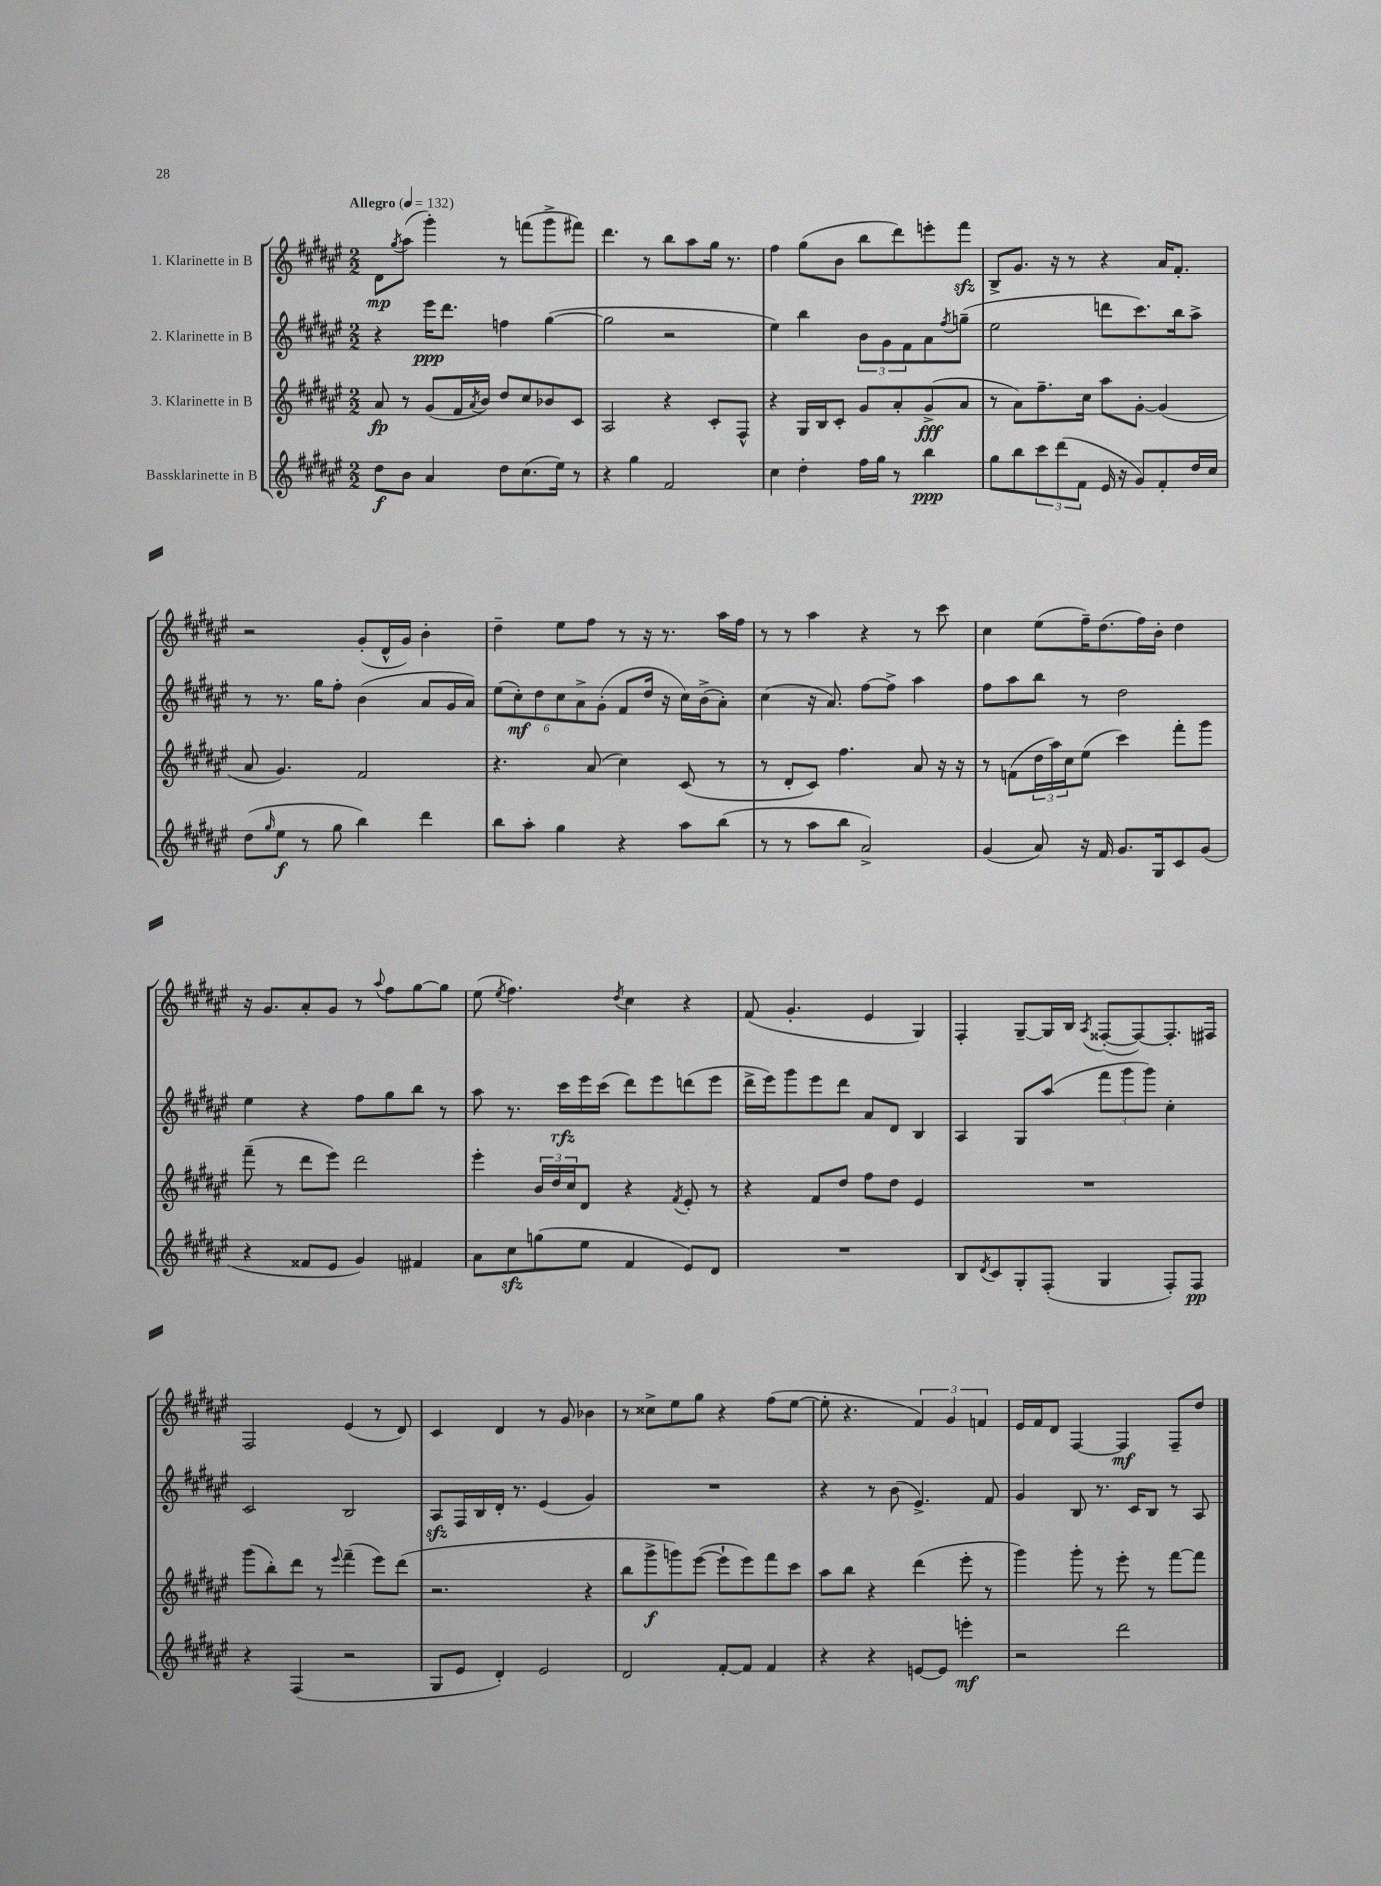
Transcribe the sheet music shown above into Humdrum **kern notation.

**kern	**dynam	**kern	**dynam	**kern	**dynam	**kern	**dynam
*part4	*part4	*part3	*part3	*part2	*part2	*part1	*part1
*staff4	*staff4	*staff3	*staff3	*staff2	*staff2	*staff1	*staff1
*I"Bassklarinette in B	*	*I"3. Klarinette in B	*	*I"2. Klarinette in B	*	*I"1. Klarinette in B	*
*clefG2	*	*clefG2	*	*clefG2	*	*clefG2	*
*k[f#c#g#d#a#e#]	*	*k[f#c#g#d#a#e#]	*	*k[f#c#g#d#a#e#]	*	*k[f#c#g#d#a#e#]	*
*M2/2	*	*M2/2	*	*M2/2	*	*M2/2	*
*MM132	*	*MM132	*	*MM132	*	*MM132	*
=1	=1	=1	=1	=1	=1	=1	=1
!	!	!	!	!	!	!LO:TX:a:B:t=Allegro	!
8dd#\L	f	8a#/	fp	4r	.	8d#\L	mp
.	.	.	.	.	.	8qgg#/	.
8b\J	.	8r	.	.	.	(8aa#\J	.
4a#/	.	(8g#/L	.	16eee#\KL	ppp	4ggg#'\)	.
.	.	.	.	8.ddd#\J	.	.	.
.	.	16f#/L	.	.	.	.	.
.	.	8qa#/	.	.	.	.	.
.	.	16b/JJ)	.	.	.	.	.
8dd#\L	.	8dd#/L	.	4ffn\	.	8r	.
(8.cc#\	.	8cc#/	.	.	.	(8fffn\L	.
.	.	8b-X/	.	([4gg#\	.	8ggg#^\	.
16ee#\Jk)	.	.	.	.	.	.	.
8r	.	8c#/J	.	.	.	8fff#X\J)	.
=2	=2	=2	=2	=2	=2	=2	=2
4r	.	2A#/	.	2gg#\]	.	4.ddd#\	.
4gg#\	.	.	.	.	.	.	.
.	.	.	.	.	.	8r	.
2f#/	.	4r	.	2r	.	8bb\L	.
.	.	.	.	.	.	8aa#\	.
.	.	8c#'/L	.	.	.	16gg#\Jk	.
.	.	.	.	.	.	8.r	.
.	.	8F#^^/J	.	.	.	.	.
=3	=3	=3	=3	=3	=3	=3	=3
4cc#\	.	4r	.	4ee#\)	.	4ff#\	.
4dd#'\	.	16G#/LL	.	4bb\	.	(8gg#\L	.
.	.	16B/J	.	.	.	.	.
.	.	8c#'/J	.	.	.	8b\J	.
16ff#\LL	.	8g#/L	.	12b\L	.	8bb\L	.
16gg#\JJ	.	.	.	.	.	.	.
.	.	.	.	12g#\	.	.	.
8r	.	8a#'/	.	.	.	8ddd#\)	.
.	.	.	.	12f#\	.	.	.
4bb\	ppp	(8g#^/	fff	8a#\	.	8eeen'\	.
.	.	.	.	8qff#/	.	.	.
.	.	8a#/J	.	(8ggn~\J	.	8fff#zz\J	.
=4	=4	=4	=4	=4	=4	=4	=4
8gg#\L	.	8r	.	2ee#\	.	8B^/L	.
8bb\	.	8a#\L)	.	.	.	8.g#/J	.
12ccc#\	.	8.ff#~\	.	.	.	.	.
.	.	.	.	.	.	16r	.
(12ddd#\	.	.	.	.	.	.	.
.	.	.	.	.	.	8r	.
12f#\J	.	.	.	.	.	.	.
.	.	16cc#\Jk	.	.	.	.	.
16e#/	.	8aa#\L	.	8dddn\L	.	4r	.
16r	.	.	.	.	.	.	.
8g#/L)	.	[8g#'\J	.	8.ccc#\)	.	.	.
8f#'/	.	(4g#/]	.	.	.	16a#/KL	.
.	.	.	.	16bb\k	.	8.f#'/J	.
16dd#/L	.	.	.	8aa#^\J	.	.	.
16cc#/JJ	.	.	.	.	.	.	.
!!LO:LB:g=z
=5	=5	=5	=5	=5	=5	=5	=5
(8dd#\L	.	8a#/	.	8r	.	2r	.
16qqgg#/	.	.	.	.	.	.	.
8ee#\J	f	4.g#/)	.	8.r	.	.	.
8r	.	.	.	.	.	.	.
.	.	.	.	16gg#\KL	.	.	.
8gg#\	.	.	.	8ff#'\J	.	.	.
4bb\)	.	2f#/	.	(4b\	.	(8g#'/L	.
.	.	.	.	.	.	16d#^^/L	.
.	.	.	.	.	.	16g#/JJ)	.
4ddd#\	.	.	.	8a#/L	.	4b'\	.
.	.	.	.	16g#/L	.	.	.
.	.	.	.	16a#/JJ)	.	.	.
=6	=6	=6	=6	=6	=6	=6	=6
8bb\L	.	4.r	.	(12ee#\L	.	4dd#~\	.
.	.	.	.	12cc#'\)	mf	.	.
8aa#'\J	.	.	.	.	.	.	.
.	.	.	.	12dd#\	.	.	.
4gg#\	.	.	.	12cc#\	.	8ee#\L	.
.	.	.	.	12a#^\	.	.	.
.	.	(8a#/	.	.	.	8ff#\J	.
.	.	.	.	(12g#'\J	.	.	.
4r	.	4cc#\)	.	8f#/L	.	8r	.
.	.	.	.	16dd#/Jk	.	16r	.
.	.	.	.	16r	.	8.r	.
8aa#\L	.	(8c#/	.	16cc#\LL)	.	.	.
.	.	.	.	(16b^\J	.	.	.
(8bb\J	.	8r	.	8a#'\J)	.	16aa#\LL	.
.	.	.	.	.	.	16ff#\JJ	.
=7	=7	=7	=7	=7	=7	=7	=7
8r	.	8r	.	(4cc#\	.	8r	.
8r	.	8d#'/L	.	.	.	8r	.
8aa#\L	.	8c#/J)	.	16r	.	4aa#\	.
.	.	.	.	8.a#/)	.	.	.
8bb\J	.	4.ff#\	.	.	.	.	.
2a#^/)	.	.	.	[8ff#\L	.	4r	.
.	.	.	.	8ff#^\J]	.	.	.
.	.	8a#/	.	4aa#\	.	8r	.
.	.	16r	.	.	.	8ccc#\	.
.	.	16r	.	.	.	.	.
=8	=8	=8	=8	=8	=8	=8	=8
(4g#/	.	8r	.	8ff#\L	.	4cc#\	.
.	.	(8fn\L	.	8aa#\	.	.	.
8a#/)	.	24dd#\L	.	8bb\J	.	(8ee#\L	.
.	.	24aa#\)	.	.	.	.	.
.	.	24cc#\J	.	.	.	.	.
16r	.	(8ee#\J	.	8r	.	16ff#~\K)	.
16f#/	.	.	.	.	.	(8.dd#\	.
8.g#/L	.	4ccc#\)	.	2dd#\	.	.	.
.	.	.	.	.	.	16ff#\L)	.
16G#/k	.	.	.	.	.	16b'\JJ	.
8c#/	.	8fff#'\L	.	.	.	4dd#\	.
(8g#/J	.	8ggg#\J	.	.	.	.	.
!!LO:LB:g=z
=9	=9	=9	=9	=9	=9	=9	=9
4r	.	(8fff#~\	.	4ee#\	.	16r	.
.	.	.	.	.	.	8.g#/L	.
.	.	8r	.	.	.	.	.
8f##X/L	.	8ddd#\L	.	4r	.	8a#'/	.
8e#/J	.	8eee#\J)	.	.	.	8g#/J	.
4g#/)	.	2ddd#\	.	8ff#\L	.	8r	.
.	.	.	.	.	.	8qqaa#/	.
.	.	.	.	8gg#\	.	8ff#\L	.
4f#X/	.	.	.	8bb\J	.	[8gg#\	.
.	.	.	.	8r	.	8gg#\J]	.
=10	=10	=10	=10	=10	=10	=10	=10
8a#\L	.	4eee#'\	.	8aa#\	.	(8ee#\	.
.	.	.	.	.	.	8qee#/	.
8cc#zz\	.	.	.	8.r	.	4.ff#\)	.
(8ggn\	.	24b/LL	.	.	.	.	.
.	.	24dd#/	.	.	.	.	.
.	.	.	.	16ccc#\LL	rfz	.	.
.	.	24cc#/J	.	.	.	.	.
8ee#\J	.	8d#/J	.	16eee#\	.	.	.
.	.	.	.	(16ccc#\JJ	.	.	.
.	.	.	.	.	.	8qdd#/	.
4f#/	.	4r	.	8ddd#\L)	.	4cc#\	.
.	.	.	.	8eee#\	.	.	.
.	.	8qf#/	.	.	.	.	.
8e#/L)	.	8e#'/	.	(8dddn\	.	4r	.
8d#/J	.	8r	.	8eee#\J	.	.	.
=11	=11	=11	=11	=11	=11	=11	=11
1r	.	4r	.	16ddd#^\LL	.	(8f#/	.
.	.	.	.	16eee#\J)	.	.	.
.	.	.	.	8ggg#\	.	4.g#'/	.
.	.	8f#/L	.	8eee#\	.	.	.
.	.	8dd#/J	.	8ddd#\J	.	.	.
.	.	8ff#\L	.	8a#/L	.	4e#/	.
.	.	8dd#\J	.	8d#/J	.	.	.
.	.	4e#/	.	4B/	.	4G#/)	.
=12	=12	=12	=12	=12	=12	=12	=12
8B/L	.	1r	.	4A#/	.	4F#'/	.
8qd#/	.	.	.	.	.	.	.
8c#/	.	.	.	.	.	.	.
8G#'/	.	.	.	8G#/L	.	[8G#~/L	.
(8F#'/J	.	.	.	(8aa#/J	.	16G#/L]	.
.	.	.	.	.	.	16B/JJ	.
.	.	.	.	.	.	8qA#/	.
4G#/	.	.	.	12fff#\L	.	([8F##X'/L	.
.	.	.	.	12ggg#\	.	.	.
.	.	.	.	.	.	8F##/_)	.
.	.	.	.	12ggg#\J)	.	.	.
8F#'/L)	.	.	.	4cc#'\	.	8.F##'/]	.
8F#/J	pp	.	.	.	.	.	.
.	.	.	.	.	.	16F#X/Jk	.
!!LO:LB:g=z
=13	=13	=13	=13	=13	=13	=13	=13
4r	.	(8ggg#\L	.	2c#/	.	2F#/	.
.	.	8bb'\)	.	.	.	.	.
(4F#/	.	8ddd#\J	.	.	.	.	.
.	.	8r	.	.	.	.	.
.	.	8qqeee#/	.	.	.	.	.
2r	.	(4fff#~\	.	2B/	.	(4e#/	.
.	.	8eee#\L)	.	.	.	8r	.
.	.	(8ddd#\J	.	.	.	8d#/)	.
=14	=14	=14	=14	=14	=14	=14	=14
8G#/L	.	2.r	.	8A#zz/L	.	4c#/	.
8e#/J	.	.	.	16F#/L	.	.	.
.	.	.	.	16B/	.	.	.
4d#'/)	.	.	.	16d#'/JJ	.	4d#/	.
.	.	.	.	8.r	.	.	.
2e#/	.	.	.	(4e#/	.	8r	.
.	.	.	.	.	.	8g#/	.
.	.	4r	.	4g#/)	.	4b-X\	.
=15	=15	=15	=15	=15	=15	=15	=15
2d#/	.	8bb\L	.	1r	.	8r	.
.	.	8ggg#^\	f	.	.	8cc##X^\L	.
.	.	8gggn\)	.	.	.	8ee#\	.
.	.	([8eee#\J	.	.	.	8gg#\J	.
[8f#'/L	.	8eee#`\L]	.	.	.	4r	.
8f#/J]	.	8eee#\)	.	.	.	.	.
4f#/	.	8fff#\	.	.	.	(8ff#\L	.
.	.	8ccc#\J	.	.	.	[8ee#\J	.
=16	=16	=16	=16	=16	=16	=16	=16
4r	.	8aa#\L	.	4r	.	8ee#'\]	.
.	.	8bb\J	.	.	.	4.r	.
4r	.	4r	.	8r	.	.	.
.	.	.	.	(8b\	.	.	.
[8en/L	.	(4ddd#\	.	4.e#^/)	.	6f#/)	.
8e/J]	.	.	.	.	.	.	.
.	.	.	.	.	.	6g#/	.
4eeen'\	mf	8eee#'\	.	.	.	.	.
.	.	.	.	.	.	6fn/	.
.	.	8r	.	8f#/	.	.	.
=17	=17	=17	=17	=17	=17	=17	=17
2r	.	4ggg#\)	.	4g#/	.	16e#/LL	.
.	.	.	.	.	.	16f#/J	.
.	.	.	.	.	.	8d#/J	.
.	.	8ggg#'\	.	8B/	.	[4F#/	.
.	.	8r	.	8.r	.	.	.
2ddd#\	.	8eee#'\	.	.	.	4F#/]	mf
.	.	.	.	16c#/KL	.	.	.
.	.	8r	.	8B/J	.	.	.
.	.	[8fff#\L	.	8r	.	8F#~/L	.
.	.	8fff#\J]	.	8A#/	.	8dd#/J	.
==	==	==	==	==	==	==	==
*-	*-	*-	*-	*-	*-	*-	*-
